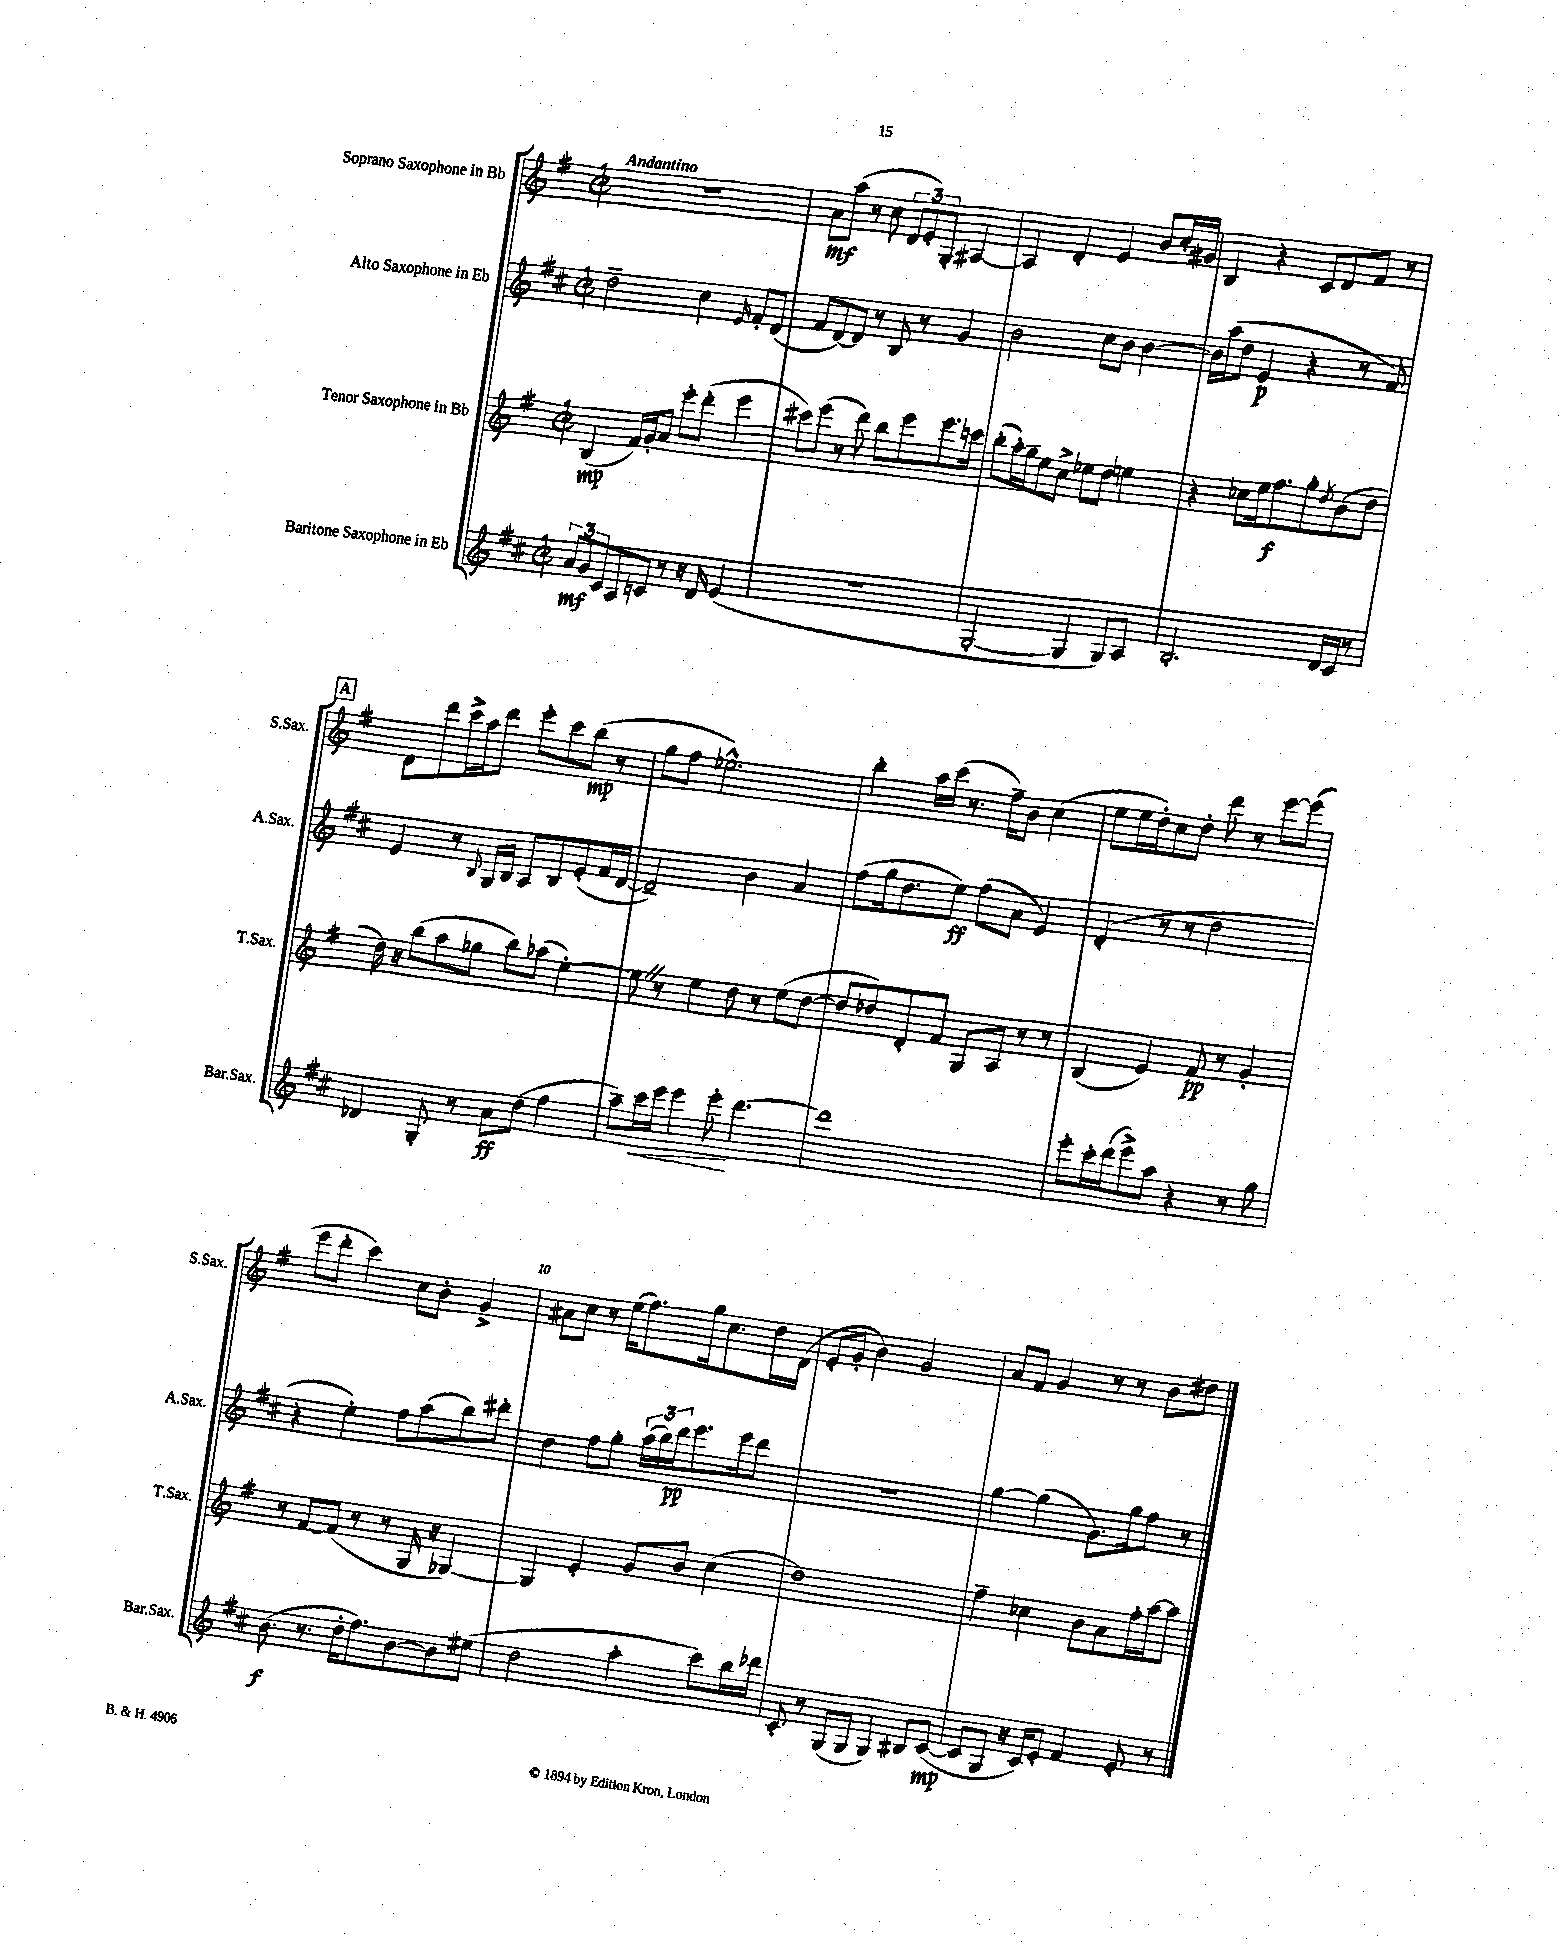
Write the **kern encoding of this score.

**kern	**kern	**kern	**kern
*staff4	*staff3	*staff2	*staff1
*clefG2	*clefG2	*clefG2	*clefG2
*k[f#c#]	*k[f#]	*k[f#c#]	*k[f#]
*M2/2	*M2/2	*M2/2	*M2/2
*met(c|)	*met(c|)	*met(c|)	*met(c|)
12a/L	(4B/	2dd~\	1r
12g/	.	.	.
12c#/	.	.	.
8A/	16f#/LL)	.	.
.	16g'/J	.	.
8c/J	8a/J	.	.
8r	8eee'\L	4cc#\	.
16r	(8ddd'\J	.	.
16d/	.	.	.
.	.	16qqe/	.
(4e/	4eee\	8f#'/L	.
.	.	(8d/J	.
=	=	=	=
1r	8ccc#\L)	8f#/L	8a\L
.	(8eee\J	[8d/)	(8aa\J
.	8r	8d/]J	8r
.	8ddd\)	8r	8cc\
.	8bb\L	8B/	12d/L
.	.	.	12e'/)
.	8eee\	8r	.
.	.	.	12G'/J
.	8.eee\	4g/	[4A#/
.	16ccc\Jk	.	.
=	=	=	=
[2G'/	(8bb'\L	2b\	4A#/]
.	16aa'\L)	.	.
.	16gg~\J	.	.
.	8ee\	.	4d'/
.	8cc^\J	.	.
4G/]	8ee-\L	8cc#\L	4e/
.	8dd\J	8b\J	.
8G/L)	4ee\	[4b\	8b/L
8A/J	.	.	16cc'/L
.	.	.	16g#/JJ
=	=	=	=
2.B'/	4r	16b\]LL	4B/
.	.	(16aa\J	.
.	.	8dd\J	.
.	8cc-\L	4e/	4r
.	16ee\k	.	.
.	8.ff#\	.	.
.	.	4r	8c/L
.	8gg'\	.	8d/
.	8qdd/	.	.
16d/LL	(8b\	8r	8f#/J
16c#/JJ	.	.	.
8r	8dd\J	8f#/)	8r
=	=	=	=
4d-/	16dd\)	4e/	8d\L
.	16r	.	.
.	(8bb\L	.	8ddd\
8G'/	8aa\	8r	16ccc^\L
.	.	.	16aa\J
.	.	8qqB/	.
8r	8gg-\J	16G/LL	8ddd\J
.	.	16B/JJ	.
8a\L	8bb\L)	8A/L	8eee'\L
(8dd\J	(8aa-\J	8B/	8ccc\
4ff#\	[4ee'\)	(8e'/	(8bb\J
.	.	16f#/L	8r
.	.	[16d/JJ	.
=	=	=	=
8aa~\L)	8ee\]	2d~/])	8gg\L
16ccc#\L	8r	.	8ff#\J
16eee\JJ	.	.	.
4eee\	4ee\	.	2.ee-^^\)
8eee'\	8dd\	4b\	.
[4.ddd\	8r	.	.
.	(8ee\L	4a/	.
.	[8dd\J	.	.
=	=	=	=
1ddd]	8dd/]L	(8ff#\L	4bb'\
.	8dd-/)	16gg\k	.
.	.	8.dd\	.
.	8d'/	.	16aa\LL
.	.	.	(16ccc\JJ
.	8f#/J	8ee\J)	8.r
.	8G/L	(8ff#\L	.
.	.	.	16ff#~\LK)
.	8A/J	8a\J	8b\J
.	8r	4e/)	(4cc\
.	8r	.	.
=	=	=	=
8eee'\L	(4B/	(4d'/	8ee\L
16ccc#'\L	.	.	16ee\L
(16ddd\J	.	.	16dd'\J)
8eee^\)	4e/)	8r	8cc\
8aa\J	.	8r	8dd'\J
4r	8f#/	2dd\	8ddd\
.	8r	.	8r
8r	4g'/	.	[8eee\L
8gg\	.	.	(8eee\]J
=	=	=	=
(8.b\	8r	4r	8eee\L
.	[8f#/L	.	8ddd'\J
8.r	.	.	.
.	(8f#/]J	4ee'\)	4ccc\)
16dd'\LK	8r	.	.
8.ff#\)	.	.	.
.	8r	8ff#\L	8cc\L
[8b\	16G/	(8aa\	8b'\J
.	16r	.	.
8b\]	[4G-/)	8bb\)	4g^/
(8ee#\J	.	8ddd#'\J	.
=	=	=	=
2dd\	4G-/]	4dd\	8a#\L
.	.	.	8cc\J
.	4e'/	8ff#\L	8r
.	.	8gg'\J	(16ee\LK
.	.	.	8.ff#\)
4aa'\	8g/L	(24aa\LL	.
.	.	24bb\)	.
.	.	24ddd\J	.
.	8b/J	8.eee\	16gg\k
.	.	.	8.cc\
8ccc#\L)	(4cc\	.	.
.	.	16eee\k	.
16bb\L	.	8ddd\J	16dd\L
16ddd-\JJ	.	.	(16d\JJ
=	=	=	=
8c#'/	1dd)	1r	8e'/L
8r	.	.	8g'/J
(8G/L	.	.	4b\)
8G/J	.	.	.
4G/)	.	.	2g/
8B#/L	.	.	.
([8c#/J	.	.	.
=	=	=	=
8c#/]L	4ff#~\	[4gg\	8a/L
8G/J	.	.	8f#/J
16r	4cc-\	(4gg\]	4g/
16c#/LK)	.	.	.
8e'/J	.	.	.
4f#/	8b\L	8.g\L)	8r
.	8a\	.	8r
.	.	16gg\k	.
8e'/	16ff#'\L	8ff#\J	8b\L
.	[16aa\J	.	.
8r	8aa\]J	8r	8dd#\J
==	==	==	==
*-	*-	*-	*-
